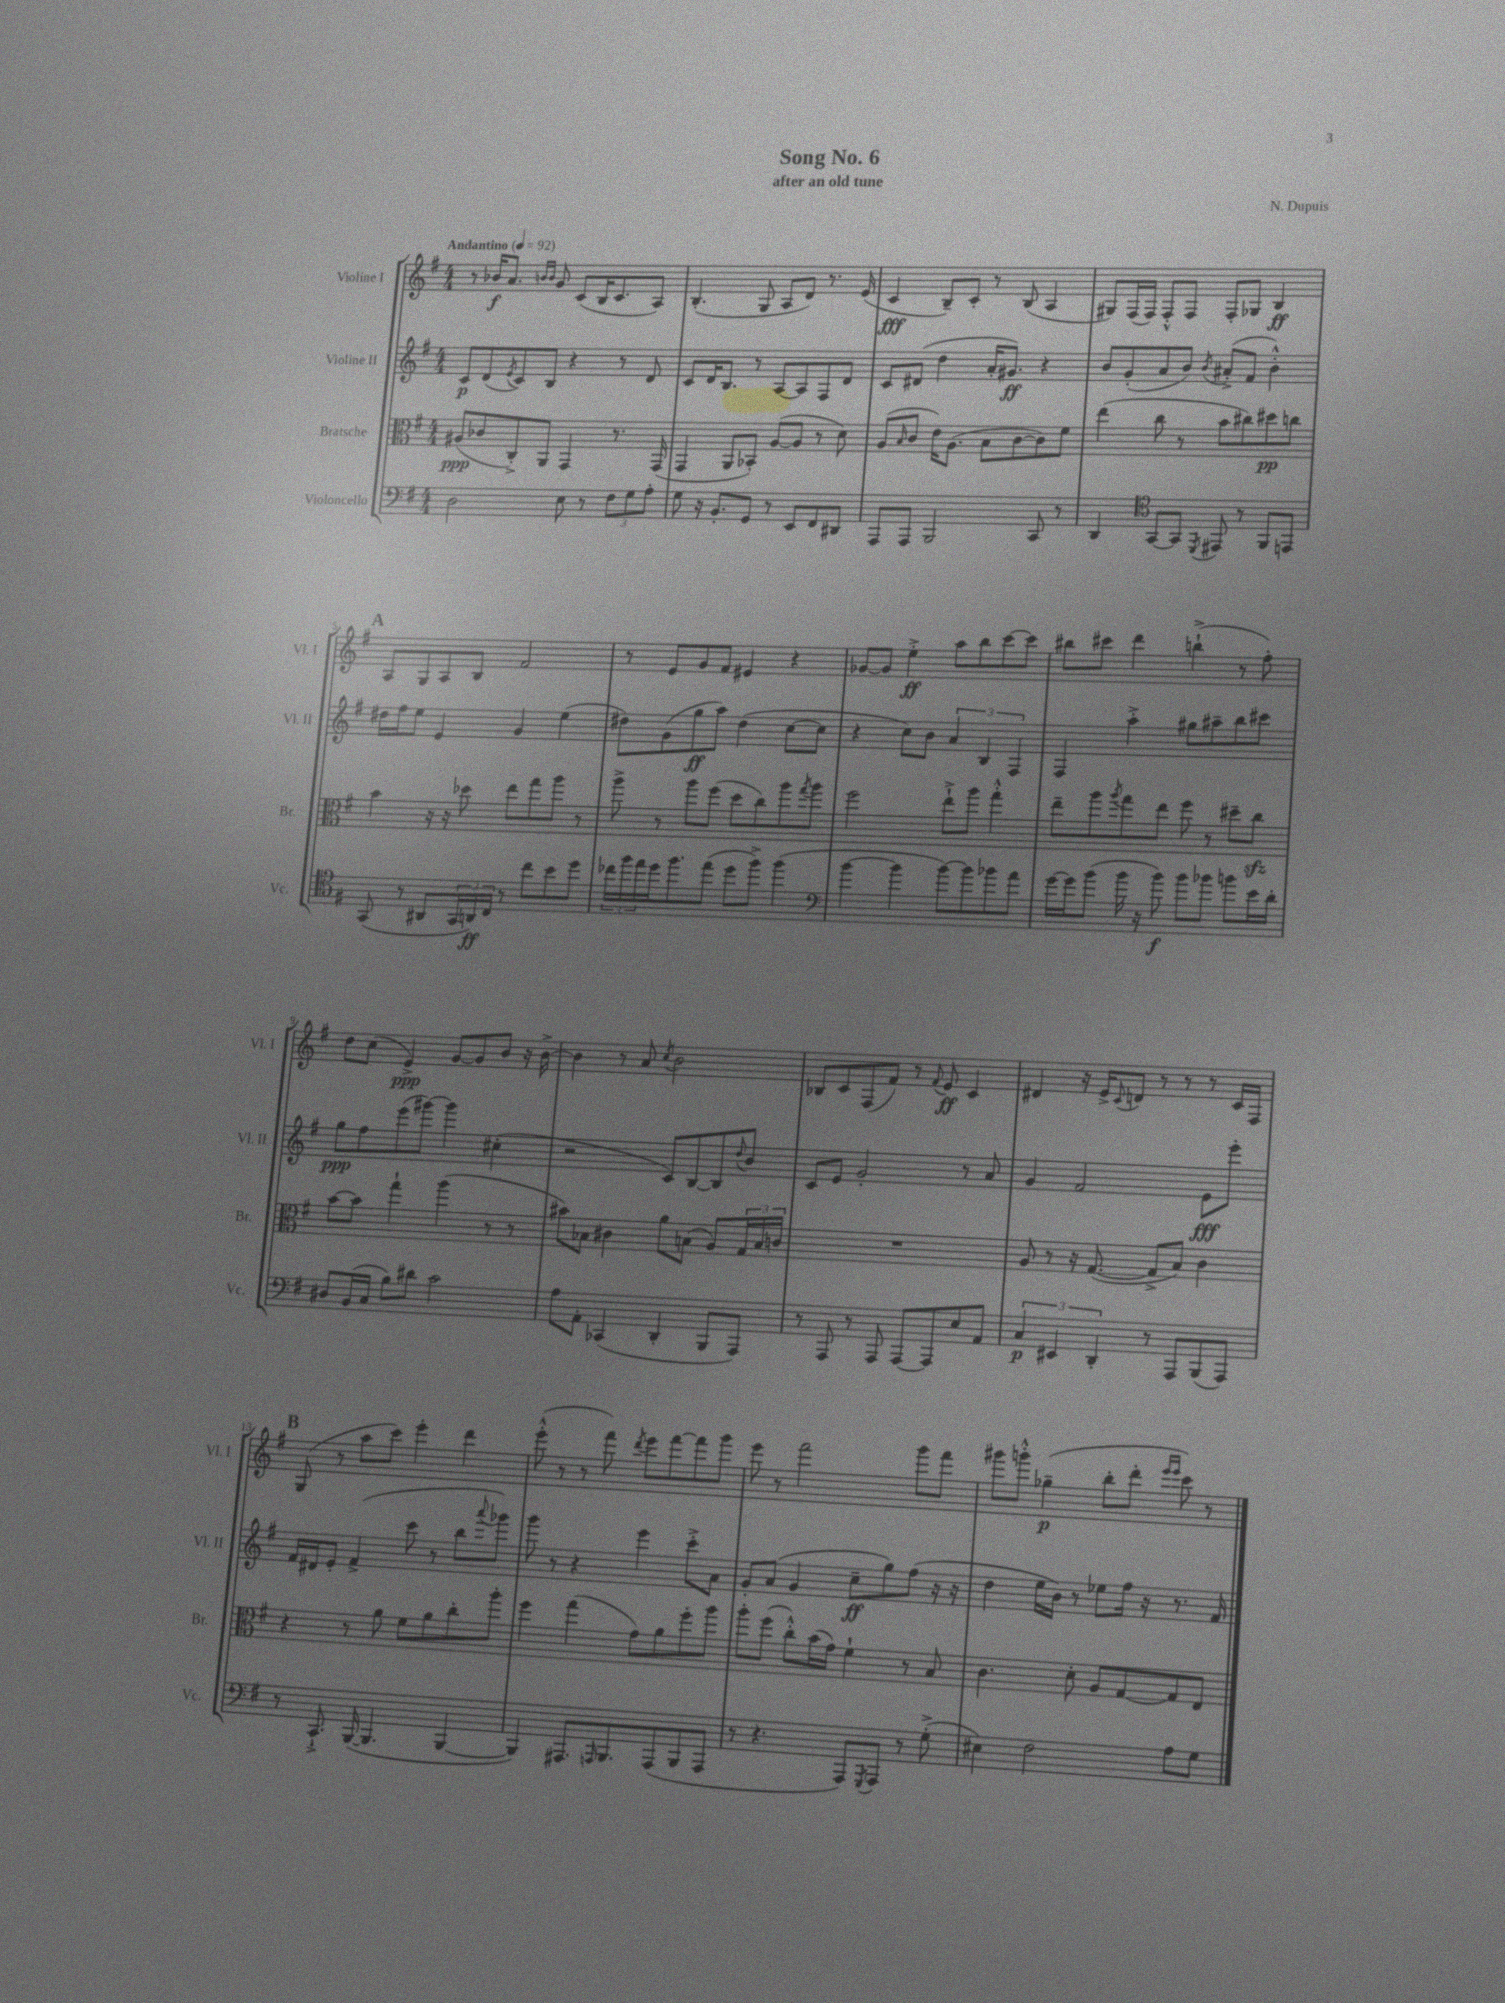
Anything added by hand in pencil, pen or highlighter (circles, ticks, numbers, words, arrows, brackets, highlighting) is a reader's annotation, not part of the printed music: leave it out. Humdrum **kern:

**kern	**dynam	**kern	**dynam	**kern	**dynam	**kern	**dynam
*part4	*part4	*part3	*part3	*part2	*part2	*part1	*part1
*staff4	*staff4	*staff3	*staff3	*staff2	*staff2	*staff1	*staff1
*I"Violoncello	*	*I"Bratsche	*	*I"Violine II	*	*I"Violine I	*
*I'Vc.	*	*I'Br.	*	*I'Vl. II	*	*I'Vl. I	*
*clefF4	*	*clefC3	*	*clefG2	*	*clefG2	*
*k[f#]	*	*k[f#]	*	*k[f#]	*	*k[f#]	*
*M4/4	*	*M4/4	*	*M4/4	*	*M4/4	*
*MM92	*	*MM92	*	*MM92	*	*MM92	*
=1	=1	=1	=1	=1	=1	=1	=1
!	!	!	!	!	!	!LO:TX:a:B:t=Andantino	!
2D\	.	(8A#X/L	ppp	8c/L	p	8r	.
.	.	8c-X/	.	(8d/	.	16b-X/KL	f
.	.	.	.	.	.	8.a/J	.
.	.	.	.	8qe/	.	.	.
.	.	8C'^/)	.	8c/)	.	.	.
.	.	.	.	.	.	16qqbn/LL	.
.	.	.	.	.	.	16qqb/JJ	.
.	.	8AA/J	.	8B/J	.	8g/	.
8E\	.	4GG/	.	4r	.	(8c/L	.
8r	.	.	.	.	.	16B/K	.
.	.	.	.	.	.	8.c/	.
12F#\L	.	8.r	.	8r	.	.	.
12G\	.	.	.	.	.	.	.
.	.	.	.	8d/	.	8A/J)	.
12A'\J	.	.	.	.	.	.	.
.	.	(16GG/	.	.	.	.	.
=2	=2	=2	=2	=2	=2	=2	=2
8G\	.	4GG/	.	8c/L	.	(4.B'/	.
16r	.	.	.	16d/K	.	.	.
8.BB'/L	.	.	.	8.B/J	.	.	.
.	.	8AA/L	.	.	.	.	.
8GG/J	.	8BB-X'/J)	.	8r	.	8G/	.
8r	.	([8A/L	.	[8A/L	.	8A/L	.
8EE/L	.	8A/J]	.	8A/]	.	8d/J)	.
8FF#/	.	8r	.	8F#/	.	8.r	.
8DD#X/J	.	8d\)	.	8d/J	.	.	.
.	.	.	.	.	.	(16e/	.
=3	=3	=3	=3	=3	=3	=3	=3
8AAA/L	.	(8A/L	.	8c/L	.	4c/	fff
.	.	16qqB/	.	.	.	.	.
8AAA/J	.	8c/J	.	(8d#X/J	.	.	.
2BBB/	.	16e\KL)	.	4dd\	.	8B~/L)	.
.	.	(8.A\J	.	.	.	.	.
.	.	.	.	.	.	8c'/J	.
.	.	8B\L	.	16a'/KL	.	8r	.
.	.	.	.	8.g#X/J)	ff	.	.
.	.	[8c\	.	.	.	(8B/	.
8CC/	.	8c\])	.	4r	.	4A/	.
8r	.	8f#\J	.	.	.	.	.
=4	=4	=4	=4	=4	=4	=4	=4
4DD/	.	(4ee\	.	8b/L	.	8G#X/L)	.
.	.	.	.	(8g'/	.	(16F#/L	.
.	.	.	.	.	.	16F#/JJ)	.
*clefC4	*	*	*	*	*	*	*
[8GG/L	.	8cc\	.	8a/	.	8F#'^^/L	.
8GG/J]	.	8r	.	8b/J)	.	8F#/J	.
8qDD/	.	.	.	8qb/	.	.	.
8EE#X/	.	8b\L	.	(8a#X'^/L	.	8F#'/L	.
8r	.	8cc#X\)	.	8f#/J	.	8G-X/J	.
8FF#/L	.	8dd#X\	pp	4b'^^\)	.	4B/	ff
8EEn/J	.	8ccn\J	.	.	.	.	.
!!LO:LB:g=z
!!LO:REH:place=s1:t=A
=5	=5	=5	=5	=5	=5	=5	=5
(8GG/	.	4b\	.	16dd#X\LL	.	8A/L	.
.	.	.	.	16ff#\J	.	.	.
8r	.	.	.	8ee\J	.	8G/	.
8AA#X/L	.	16r	.	4e/	.	8A/	.
.	.	16r	.	.	.	.	.
24GG/L	.	8dd-X\	.	.	.	8B/J	.
24AAn/)	ff	.	.	.	.	.	.
24C/JJ	.	.	.	.	.	.	.
8r	.	8ee\L	.	4g/	.	2f#/	.
8cc\L	.	8gg\	.	.	.	.	.
8b\	.	8aa\J	.	(4ee\	.	.	.
8dd\J	.	8r	.	.	.	.	.
=6	=6	=6	=6	=6	=6	=6	=6
24cc-X\LL	.	8aa^\	.	8dd#X\L)	.	8r	.
24ff#\	.	.	.	.	.	.	.
24ee\	.	.	.	.	.	.	.
16dd\J	.	8r	.	(8g\	.	8e/L	.
8.ff#\	.	.	.	.	.	.	.
.	.	8aa\L	.	8gg\	ff	8g/	.
(8ee\J	.	(8ff#\J	.	8aa\J)	.	8f#/J	.
8dd\L	.	8dd\L	.	(4dd#\	.	4e#X/	.
8ff#^\J)	.	8cc\)	.	.	.	.	.
(4ff#\	.	8aa\	.	[8cc\L	.	4r	.
.	.	8qgg/	.	.	.	.	.
.	.	8aa\J	.	8cc\J]	.	.	.
=7	=7	=7	=7	=7	=7	=7	=7
*clefF4	*	*	*	*	*	*	*
[4b\	.	2ff#\	.	4r	.	[8g-X/L	.
.	.	.	.	.	.	8g-/J]	.
4b\]	.	.	.	8cc\L)	.	4ee'^\	ff
.	.	.	.	8b\J	.	.	.
[8b\L)	.	8ee`^\L	.	6a/	.	8aa\L	.
8b\]	.	8aa\J	.	.	.	8bb\	.
.	.	.	.	6B/	.	.	.
8b-X\	.	4gg'^^\	.	.	.	[8ccc\	.
.	.	.	.	6F#/	.	.	.
8a\J	.	.	.	.	.	8ccc\J]	.
=8	=8	=8	=8	=8	=8	=8	=8
[16g\LL	.	8ee~\L	.	4F#/	.	8bb#X\L	.
16g\J]	.	.	.	.	.	.	.
(8b\J	.	8aa\	.	.	.	8ccc#X\J	.
.	.	8qaa/	.	.	.	.	.
16b\	.	8gg\	.	4aa'^\	.	4ddd\	.
16r	.	.	.	.	.	.	.
8b\)	f	8ee\J	.	.	.	.	.
8b\L	.	8ff#\	.	8gg#X\L	.	(4bbn`^\	.
8b-X\J	.	8r	.	8aa#X~\	.	.	.
8bn\L	.	8dd#X~\L	.	8bb\	.	8r	.
16e\L	.	8cczz\J	.	8ccc#X\J	.	8ff#'\)	.
16d'\JJ	.	.	.	.	.	.	.
!!LO:LB:g=z
=9	=9	=9	=9	=9	=9	=9	=9
8D#X/L	.	[8b\L	.	8gg\L	ppp	8dd\L	.
(16BB/L	.	8b\J]	.	8ff#\	.	(8cc\J	.
16C/JJ	.	.	.	.	.	.	.
8B\L)	.	4gg`\	.	(8eee\	.	4e^/)	ppp
8d#X\J	.	.	.	[8ggg#X\J)	.	.	.
2c\	.	(4aa\	.	4ggg#\]	.	[8g/L	.
.	.	.	.	.	.	8g/]	.
.	.	8r	.	(4cc#X'\	.	8b/J	.
.	.	8r	.	.	.	16r	.
.	.	.	.	.	.	[16b^\	.
=10	=10	=10	=10	=10	=10	=10	=10
8A\L	.	8b#X\L)	.	2r	.	4b\]	.
8AA'\J	.	8B-X\J	.	.	.	.	.
(4CC-X/	.	4c#X\	.	.	.	8r	.
.	.	.	.	.	.	8a/	.
.	.	.	.	.	.	8qcc/	.
4DD'/	.	8a\L	.	8c/L)	.	2b\	.
.	.	(8Bn\J	.	[8B/	.	.	.
8BBB/L	.	8A/L)	.	8B/]	.	.	.
.	.	.	.	8qqdd/	.	.	.
8AAA/J)	.	24G/L	.	8b/J	.	.	.
.	.	24B/	.	.	.	.	.
.	.	24cn/JJ	.	.	.	.	.
=11	=11	=11	=11	=11	=11	=11	=11
8r	.	1r	.	8c/L	.	8B-X/L	.
8AAA/	.	.	.	8e/J	.	8c/	.
8r	.	.	.	2g'/	.	(8F#/	.
8AAA/	.	.	.	.	.	8f#/J)	.
[8AAA/L	.	.	.	.	.	8r	.
.	.	.	.	.	.	8qqf#/	.
8AAA/]	.	.	.	.	.	8e/	ff
8E/	.	.	.	8r	.	4c/	.
8AA/J	.	.	.	8a/	.	.	.
=12	=12	=12	=12	=12	=12	=12	=12
6C/	p	8A/	.	4g/	.	4d#X/	.
.	.	8r	.	.	.	.	.
6EE#X/	.	.	.	.	.	.	.
.	.	16r	.	2f#/	.	16r	.
.	.	([8.G/	.	.	.	16e^/KL	.
6DD'/	.	.	.	.	.	.	.
.	.	.	.	.	.	8qqc/	.
.	.	.	.	.	.	8dn/J	.
8r	.	8G^/L]	.	.	.	8r	.
8AAA/L	.	8B/J)	.	.	.	8r	.
(8BBB/	.	4c\	.	8e\L	fff	8r	.
8AAA/J)	.	.	.	8eee'\J	.	16c/LL	.
.	.	.	.	.	.	16F#/JJ	.
!!LO:LB:g=z
!!LO:REH:place=s1:t=B
=13	=13	=13	=13	=13	=13	=13	=13
8r	.	4r	.	16f#/LL	.	(8G/	.
.	.	.	.	16d#X/J	.	.	.
8.CC`^/	.	.	.	8e'/J	.	8r	.
.	.	8r	.	(4f#^/	.	8aa\L	.
([16BBB/	.	.	.	.	.	.	.
4.BBB/]	.	8a\	.	.	.	8ccc\J)	.
.	.	8f#\L	.	8ccc\	.	4eee'\	.
.	.	8a\	.	8r	.	.	.
[4BBB/	.	8cc'\	.	8bb\L	.	4ddd\	.
.	.	.	.	8qqaaa/	.	.	.
.	.	8aa'\J	.	8ggg-X\J)	.	.	.
=14	=14	=14	=14	=14	=14	=14	=14
4BBB/])	.	4ff#\	.	8ggg\	.	(8eee'^^\	.
.	.	.	.	8r	.	8r	.
8.AAA#X/L	.	(4gg\	.	4r	.	8r	.
.	.	.	.	.	.	8fff#\)	.
16qqAAAn/	.	.	.	.	.	.	.
8.BBB/	.	.	.	.	.	.	.
.	.	.	.	.	.	8qddd/	.
.	.	8g\L)	.	4eee\	.	8eee\L	.
(8AAA/	.	8a\	.	.	.	[8fff#\	.
8BBB/	.	8ff#'\	.	8ccc'^\L	.	8fff#\]	.
8AAA/J	.	8aa\J	.	8a\J	.	8ggg\J	.
=15	=15	=15	=15	=15	=15	=15	=15
8r	.	8aa'\L	.	8g'/L	.	8eee\	.
4.r	.	(8ff#\J	.	(8a/J	.	8r	.
.	.	8cc'^^\L)	.	4g/	.	2fff#\	.
.	.	(16b\L	.	.	.	.	.
.	.	16g\JJ)	.	.	.	.	.
8AAA/L)	.	4f#`\	.	8cc~\L	ff	.	.
8qGGG/	.	.	.	.	.	.	.
8AAA/J	.	.	.	8gg\)	.	.	.
8r	.	8r	.	(8ff#\J	.	8ggg\L	.
(8G'^\	.	8B/	.	16r	.	8fff#\J	.
.	.	.	.	16r	.	.	.
=16	=16	=16	=16	=16	=16	=16	=16
4E#X\)	.	4.c\	.	4dd\	.	8ggg#X\L	.
.	.	.	.	.	.	8gggn'^^\J	.
2F#\	.	.	.	16ee\LL	.	(4gg-X~\	p
.	.	.	.	16b\JJ)	.	.	.
.	.	8d'\	.	8r	.	.	.
.	.	8A/L	.	8ee-X\L	.	8bb'\L	.
.	.	[8G/	.	16ff#\Jk	.	8ddd'\J	.
.	.	.	.	16r	.	.	.
.	.	.	.	.	.	16qqeee/LL	.
.	.	.	.	.	.	16qqeee/JJ	.
8A\L	.	8G/]	.	8.r	.	8ccc\)	.
8G\J	.	8E/J	.	.	.	8r	.
.	.	.	.	16f#/	.	.	.
==	==	==	==	==	==	==	==
*-	*-	*-	*-	*-	*-	*-	*-
